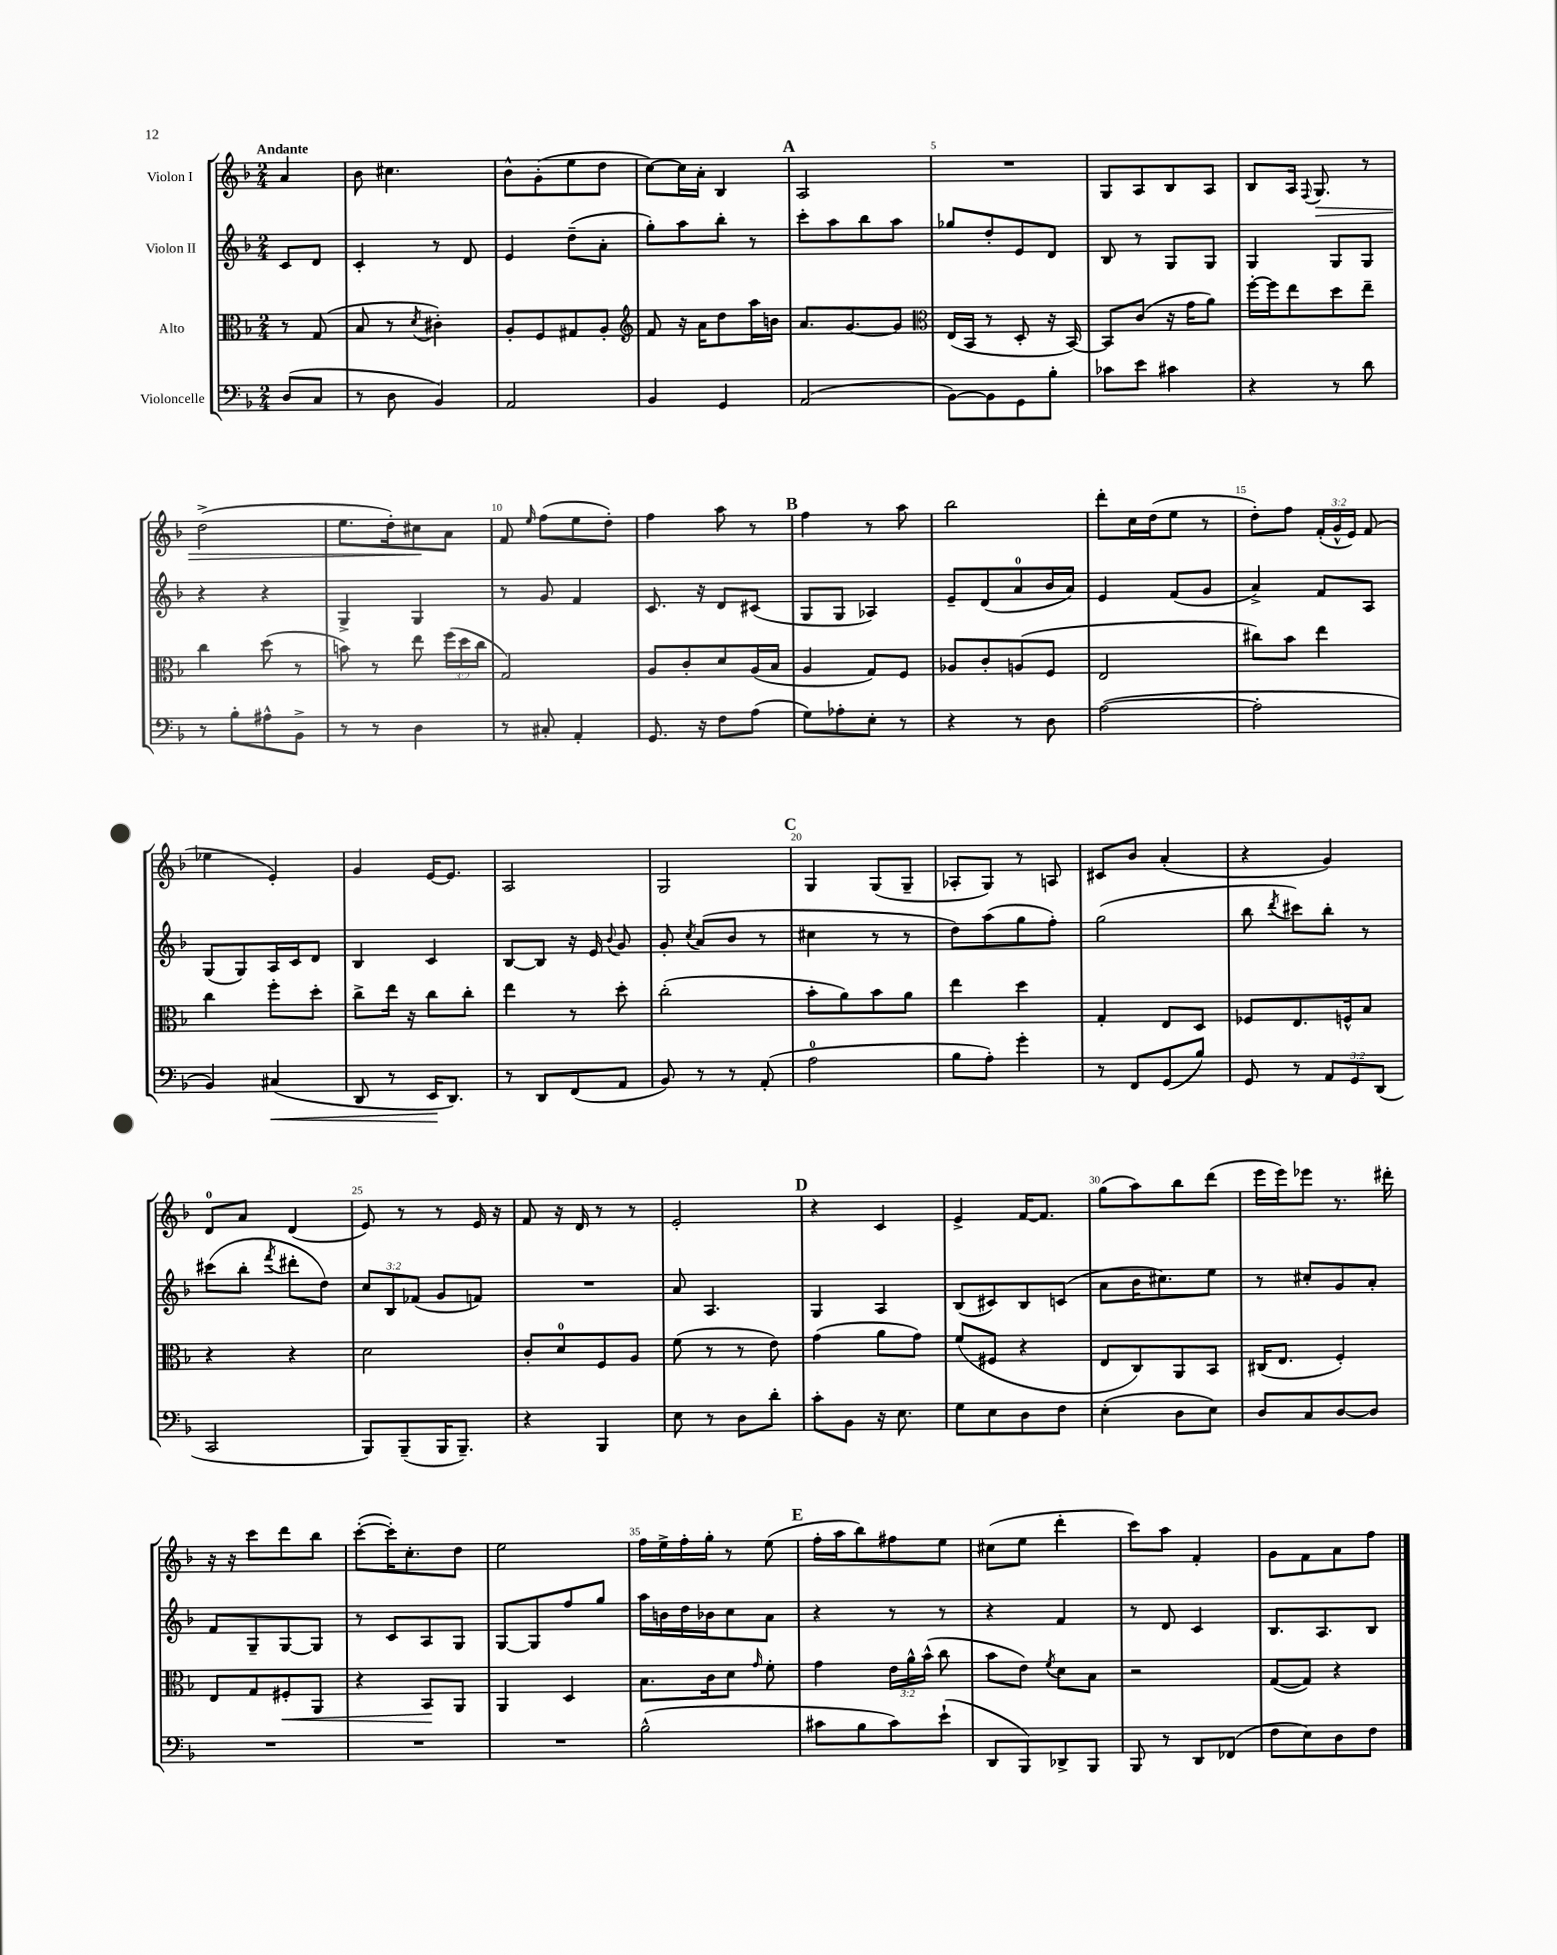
<<
\new StaffGroup <<
\new Staff = "s0" \with { instrumentName = "Violon I" } {
    \clef treble \key f \major \numericTimeSignature \time 2/4 \override Staff.TupletNumber.text = #tuplet-number::calc-fraction-text \partial 4 \tempo "Andante"
    \autoBeamOff a'4 |
    bes'8 cis''4. |
    bes'8[-^ g'8-.( e''8 d''8] |
    c''8[~) c''16 a'16]-. bes4 |
    \mark \markup { \bold "A" } a2 |
    R2 |
    g8[ a8 bes8 a8] |
    bes8[ a16] \appoggiatura { f8 } g8.\> r8 |
    d''2->( |
    e''8.[ d''16-.) cis''8\! a'8] |
    f'8 \grace { e''16 } f''8[( e''8 d''8]-.) |
    f''4 a''8 r8 |
    \mark \markup { \bold "B" } f''4 r8 a''8 |
    bes''2 |
    d'''8[-. c''16 d''16( e''8] r8 |
    d''8[-.) f''8] \tuplet 3/2 { f'16[-.( g'16-^ e'16]) } f'8( |
    ees''4 e'4-.) |
    g'4 e'16[~ e'8.] |
    a2 |
    g2 |
    \mark \markup { \bold "C" } g4 g8[( g8]-- |
    aes8[-. g8]) r8 a8 |
    cis'8[ bes'8] a'4-.( |
    r4 g'4) |
    d'8[-0 a'8] d'4( |
    e'8) r8 r8 e'16 r16 |
    f'8 r16 d'16 r8 r8 |
    e'2-. |
    \mark \markup { \bold "D" } r4 c'4 |
    e'4-> f'16[~ f'8.] |
    g''8[( a''8) bes''8 d'''8]( |
    e'''16[ e'''16) ees'''8] r8. dis'''16-. |
    r16 r16 c'''8[ d'''8 bes''8] |
    c'''8[~-.( c'''16-.) c''8.-. d''8] |
    e''2 |
    f''16[ e''16-> f''16-. g''16]-. r8 e''8( |
    \mark \markup { \bold "E" } f''16[-. a''16 bes''8) fis''8 e''8] |
    cis''8[( e''8] d'''4-. |
    c'''8[) a''8] f'4-. |
    g'8[ f'8 a'8 f''8] \bar "|." |
}
\new Staff = "s1" \with { instrumentName = "Violon II" } {
    \clef treble \key f \major \numericTimeSignature \time 2/4 \override Staff.TupletNumber.text = #tuplet-number::calc-fraction-text \partial 4
    \autoBeamOff c'8[ d'8] |
    c'4-. r8 d'8 |
    e'4 d''8[--( a'8]-. |
    g''8[-.) a''8 bes''8]-. r8 |
    \mark \markup { \bold "A" } c'''8[-. a''8 bes''8 a''8] |
    ges''8[ d''8-. e'8 d'8] |
    bes8 r8 g8[ g8] |
    g4 g8[ g8] |
    r4 r4 |
    g4-> g4 |
    r8 g'8 f'4 |
    c'8. r16 d'8[ cis'8]( |
    \mark \markup { \bold "B" } g8[ g8] aes4) |
    e'8[-- d'8( a'8-0 bes'16 a'16]) |
    e'4 f'8[( g'8] |
    a'4->) f'8[ a8] |
    g8[( g8) a16 c'16 d'8] |
    bes4 c'4 |
    bes8[~ bes8] r16 e'16 \appoggiatura { bes'8 } g'8 |
    g'8-. \acciaccatura { c''8 } a'8[( bes'8] r8 |
    \mark \markup { \bold "C" } cis''4 r8 r8 |
    d''8[) a''8( g''8 f''8]-.) |
    g''2( |
    bes''8 \acciaccatura { d'''8 } cis'''8[) bes''8]-. r8 |
    cis'''8[( bes''8]-. \acciaccatura { f'''8 } dis'''8[-. d''8]) |
    \tuplet 3/2 { c''8[ bes8 fes'8]( } g'8[ f'8]) |
    R2 |
    a'8 a4. |
    \mark \markup { \bold "D" } g4 a4 |
    bes8[( cis'8) bes8 c'8]( |
    a'8[ bes'16 cis''8.) e''8] |
    r8 cis''8[-. g'8 a'8]-. |
    f'8[ g8-- g8~ g8] |
    r8 c'8[ a8 g8] |
    g8[~ g8 f''8 g''8] |
    a''16[ b'16 d''16 bes'16 c''8 a'8] |
    \mark \markup { \bold "E" } r4 r8 r8 |
    r4 f'4 |
    r8 d'8 c'4 |
    bes8.[ a8. bes8] \bar "|." |
}
\new Staff = "s2" \with { instrumentName = "Alto" } {
    \clef alto \key f \major \numericTimeSignature \time 2/4 \override Staff.TupletNumber.text = #tuplet-number::calc-fraction-text \partial 4
    \autoBeamOff r8 g8( |
    bes8 r8 \acciaccatura { d'8 } cis'4-.) |
    a8[-. f8 gis8 a8]-. |
    \clef treble f'8 r16 a'16[ d''8 a''16 b'16] |
    \mark \markup { \bold "A" } a'8.[ g'8.~ g'8] |
    \clef alto e16[( bes,16] r8 d8-. r16 bes,16~) |
    bes,8[ c'8]( r16 g'16[ a'8]) |
    f''16[~-. f''16 e''8 d''8 e''8]-- |
    c''4 d''8( r8 |
    b'8) r8 e''8 \tuplet 3/2 { f''16[( d''16 c''16] } |
    g2) |
    a8[ c'8-. d'8 a16( bes16] |
    \mark \markup { \bold "B" } a4 g8[) f8] |
    aes8[ c'8-. a8( f8] |
    e2 |
    cis''8[) bes'8] e''4 |
    c''4 f''8[-. d''8]-. |
    c''8[-> e''16] r16 c''8[ c''8]-. |
    e''4 r8 d''8-. |
    c''2-.( |
    \mark \markup { \bold "C" } bes'8[-. a'8) bes'8 a'8] |
    e''4 d''4 |
    g4-. e8[ d8] |
    fes8[ e8. f16-^ bes8] |
    r4 r4 |
    d'2 |
    c'8[-. d'8-0 f8 a8] |
    f'8( r8 r8 e'8) |
    \mark \markup { \bold "D" } g'4( a'8[ g'8]) |
    f'8[( fis8] r4 |
    e8[ c8) a,8 bes,8] |
    cis16[( e8.] f4-.) |
    e8[ g8 fis8-.\< a,8] |
    r4 bes,8[\! a,8] |
    a,4 d4 |
    bes8.[ c'16 d'8] \grace { g'16 } f'8-. |
    \mark \markup { \bold "E" } g'4 \tuplet 3/2 { e'16[ a'16-^ bes'16]-^( } c''8 |
    bes'8[ e'8]) \acciaccatura { f'8 } d'8[ bes8] |
    r2 |
    g8[~( g8]) r4 \bar "|." |
}
\new Staff = "s3" \with { instrumentName = "Violoncelle" } {
    \clef bass \key f \major \numericTimeSignature \time 2/4 \override Staff.TupletNumber.text = #tuplet-number::calc-fraction-text \partial 4
    \autoBeamOff d8[( c8] |
    r8 d8 bes,4) |
    a,2 |
    bes,4 g,4 |
    \mark \markup { \bold "A" } a,2( |
    bes,8[~) bes,8 g,8 bes8]-. |
    ces'8[ e'8] cis'4 |
    r4 r8 d'8 |
    r8 bes8[-. ais8-^ bes,8]-> |
    r8 r8 d4 |
    r8 cis8-. a,4-. |
    g,8. r16 f8[ a8]( |
    \mark \markup { \bold "B" } g8[) aes8-. e8]-. r8 |
    r4 r8 d8 |
    a2~( |
    a2-. |
    bes,4) cis4\<( |
    d,8 r8 e,16[\! d,8.]) |
    r8 d,8[ f,8( a,8] |
    bes,8) r8 r8 a,8-.( |
    \mark \markup { \bold "C" } a2-0 |
    bes8[ a8]-.) g'4-. |
    r8 f,8[ g,8( bes8]) |
    g,8 r8 \tuplet 3/2 { a,8[ g,8 d,8]( } |
    c,2 |
    bes,,8[) bes,,8--( bes,,16 bes,,8.]--) |
    r4 bes,,4 |
    e8 r8 d8[ d'8]-. |
    \mark \markup { \bold "D" } c'8[-. bes,8] r16 e8. |
    g8[ e8 d8 f8] |
    e4-.( d8[ e8]) |
    d8[ c8 d8~ d8] |
    R2 |
    R2 |
    R2 |
    bes2-^( |
    \mark \markup { \bold "E" } cis'8[ bes8 cis'8) e'8]-!( |
    d,8[ bes,,8) des,8-> bes,,8] |
    bes,,8 r8 d,8[ fes,8]( |
    f8[ e8) d8 f8] \bar "|." |
}
>>
>>
\layout { \context { \Score \override BarNumber.break-visibility = ##(#f #t #t) barNumberVisibility = #(every-nth-bar-number-visible 5) } }
